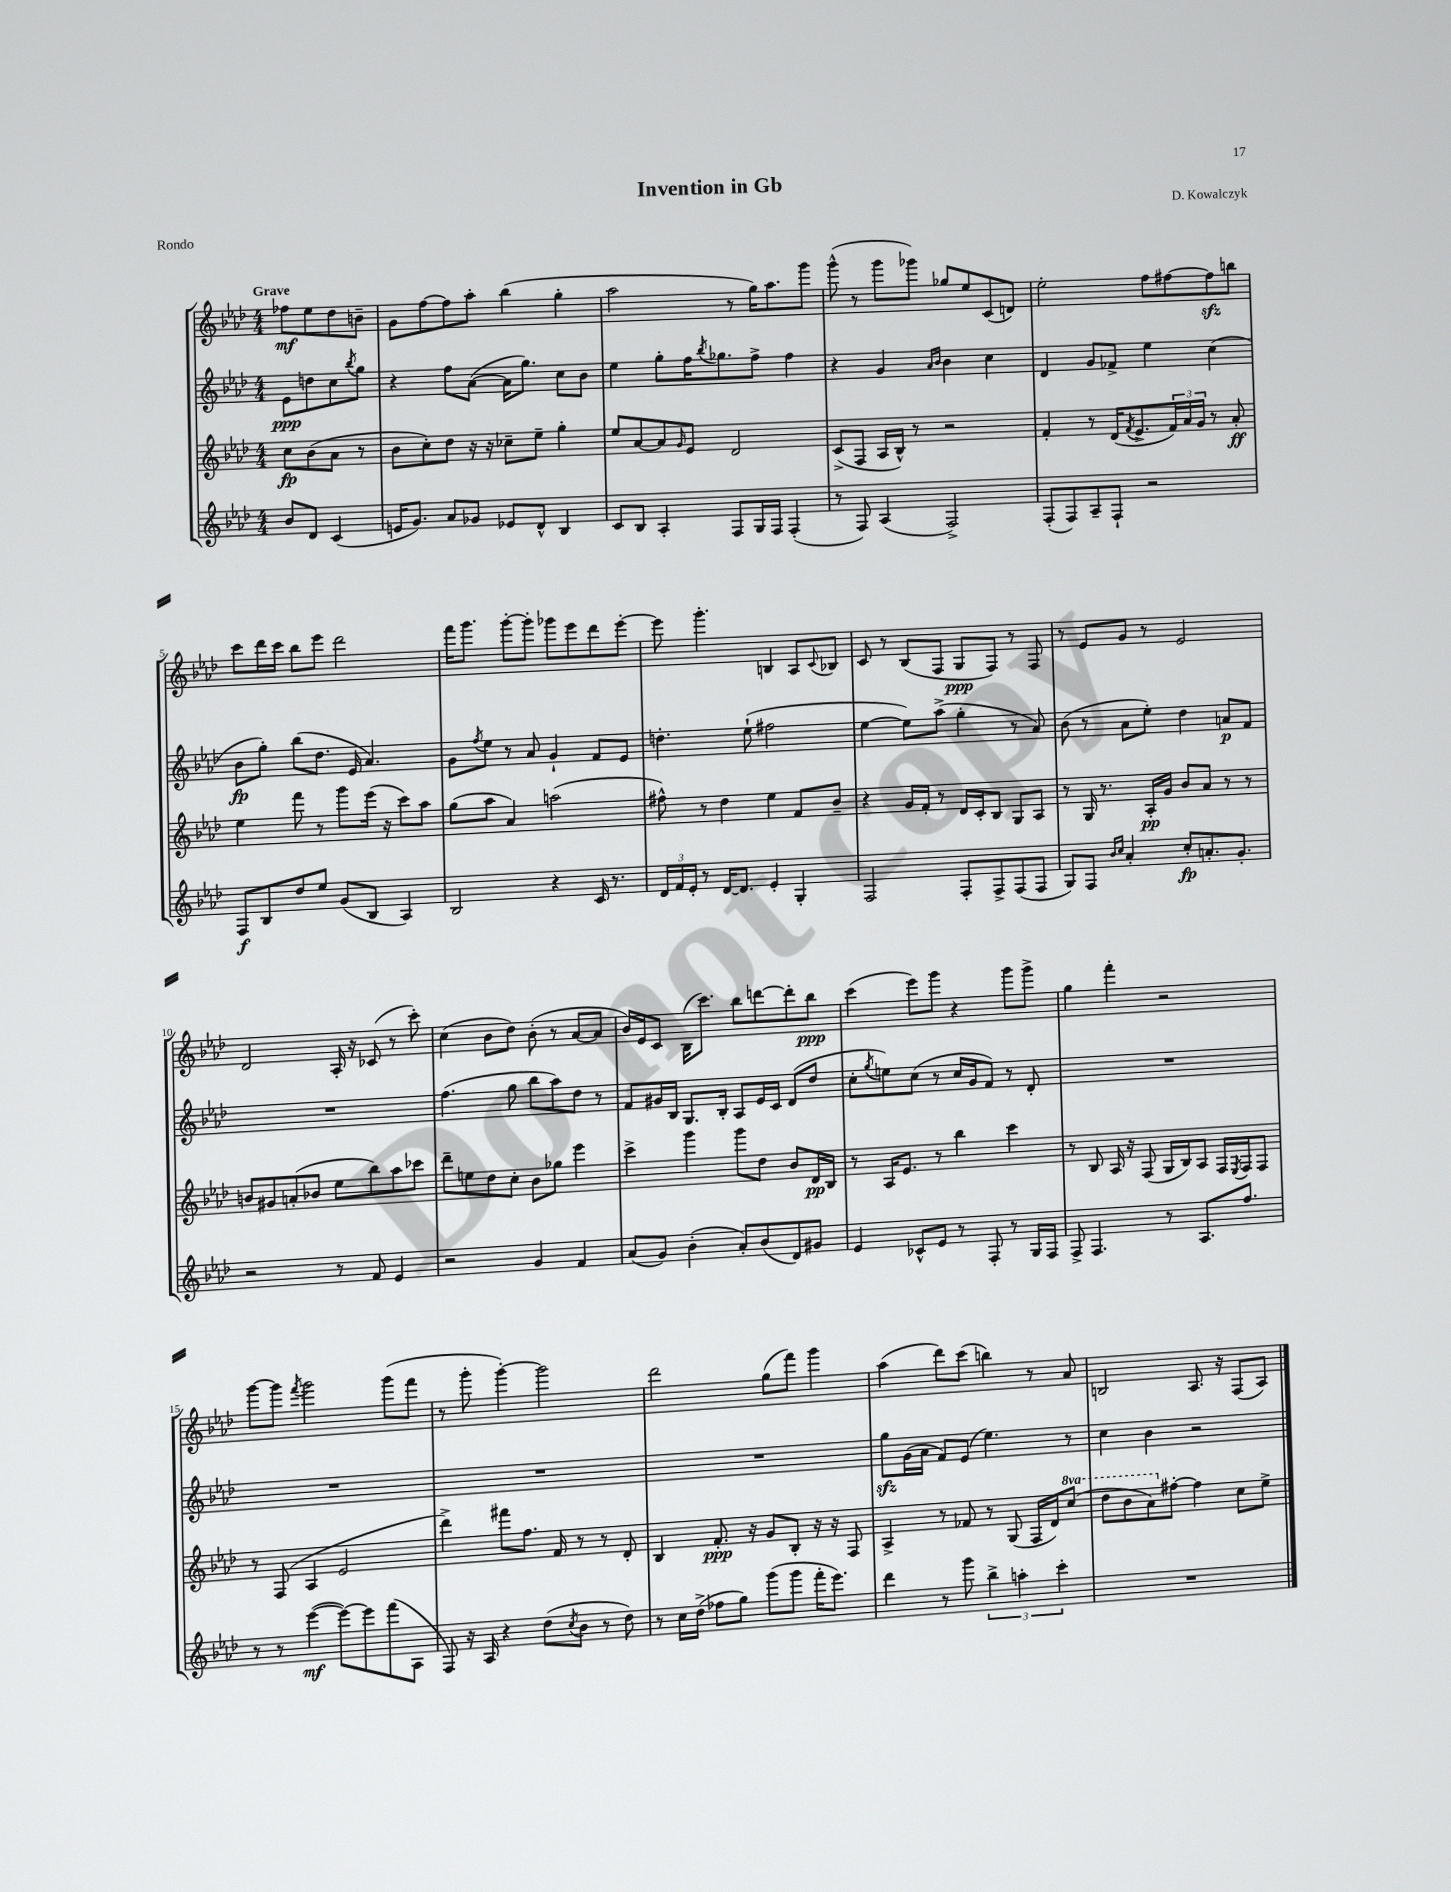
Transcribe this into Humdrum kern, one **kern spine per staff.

**kern	**kern	**kern	**kern
*staff4	*staff3	*staff2	*staff1
*clefG2	*clefG2	*clefG2	*clefG2
*k[b-e-a-d-]	*k[b-e-a-d-]	*k[b-e-a-d-]	*k[b-e-a-d-]
*M4/4	*M4/4	*M4/4	*M4/4
8b-/L	8cc\L	8e-\L	8ff-\L
8d-/J	(8b-\	8dd\	8ee-\
(4c/	8a-\J	8cc\	8dd-\
.	.	8qbb-/	.
.	8r	8gg\J	8b~\J
=	=	=	=
16e/LK	8b-\L	4r	8g\L
8.g/J)	.	.	.
.	8cc'\)	.	[8ff\
8a-/L	8dd-\J	8ff\L	8ff\]
8g-/J	16r	([8a-\J	8aa-'\J
.	16r	.	.
8e-/L	8cc-~\L	16a-\]LK	(4bb-\
.	.	8.gg\J)	.
8d-^^/J	8ee-~\J	.	.
4B-/	4gg'\	8cc\L	4gg'\
.	.	8b-\J	.
=	=	=	=
8c/L	8ee-/L	4ee-\	2aa-\
8B-/J	[8a-/	.	.
4A-'/	8a-/]	8gg'\L	.
.	16qqg/	.	.
.	8e-/J	16ff\K	.
.	.	8qbb-/	.
.	.	8.gg-\	.
8F/L	2d-/	.	8r
16G/L	.	8ff^\J	16gg\LK)
16F/JJ	.	.	8.aa-\
(4F'/	.	4ff\	.
.	.	.	8ggg\J
=	=	=	=
8r	(8c^/L	4r	(8ggg^^\
8F/)	8F/J	.	8r
(4A-/	16A-/LL	4g/	8ggg\L
.	16B-^^/JJ)	.	.
.	8r	.	8ggg-\J)
.	.	16qqa-/LL	.
.	.	16qqb-/JJ	.
2F^/)	2r	4b-\	8gg-/L
.	.	.	8ee-/
.	.	4cc\	(8c/
.	.	.	8d/J)
=	=	=	=
(8F'/L	4f'/	4d-/	2ee-'\
8F/)	.	.	.
8A-~/	8r	8g/L	.
8F`/J	(16d-/LK	8f-^/J	.
.	8qf/	.	.
.	8.e-^/	.	.
2r	.	4ee-\	8ff\L
.	24f/L)	.	[8ff#\
.	24a-/	.	.
.	24g/JJ	.	.
.	8r	(4cc\	8ff#\]
.	8a-'/	.	8bb\J
=	=	=	=
8F/L	4ee-\	8b-\L	8ccc\L
8B-/	.	8gg'\J)	16ddd-\L
.	.	.	16ccc\JJ
8dd-/	8fff\	(8bb-\L	8bb-\L
8ee-/J	8r	8.dd-\J	8eee-\J
(8g/L	8ggg\L	.	2ddd-\
.	.	16e-/	.
8B-/J	(16eee-\Jk	4.a-/)	.
.	16r	.	.
4A-/)	8ccc\L)	.	.
.	8aa-\J	.	.
=	=	=	=
2B-/	(8gg\L	8g\L	16fff\LK
.	.	.	8.ggg\J
.	.	8qff/	.
.	8aa-\J	8ee-\J	.
.	4a-/)	8r	[8ggg'\L
.	.	8a-/	8ggg'\]J
4r	(2aa\	4g`/	8ggg-\L
.	.	.	8eee-\
16c/	.	8f/L	8ddd-\
8.r	.	.	.
.	.	8e-/J	[8eee-'\J
=	=	=	=
24d-/LL	8ff#^^\)	4.dd'\	8eee-\]
24f/	.	.	.
24e-'/JJ	.	.	.
8r	8r	.	4.ggg'\
[16d-/LK	4dd-\	.	.
8.d-/]J	.	.	.
.	.	(8ee-`\	.
4e-'/	4ee-\	2ff#\	4B/
4G'/	8f/L	.	8A-/L
.	.	.	8qqc/
.	8b-~/J	.	8B-/J
=	=	=	=
2F/	4r	[4ee-\	8c/
.	.	.	8r
.	16g/LL	8ee-\]L)	(8B-/L
.	16f'/JJ	.	.
.	8r	(8aa-^\J	8F/J
8F'/L	16d-/LL	4gg'\	8G/L
.	16c'/J	.	.
8F^/	8B-/J	.	8F/J)
(8F/	8G/L	8r	8r
8F/J	8A-/J	8a-/)	8F/
=	=	=	=
8G/L)	8r	(8b-\	8r
8F/J	16G/	8r	8e-/L
.	8.r	.	.
16qqb-/LL	.	.	.
16qqcc/JJ	.	.	.
4a-'/	.	8a-\L	8g/J
.	16A-'/LL	8ee-'\J)	8r
.	16g/JJ	.	.
8cc'/L	8b-/L	4dd-\	2e-/
8.a'/	8a-/J	.	.
.	8r	8a/L	.
8.g'/J	.	.	.
.	8r	8f/J	.
=	=	=	=
2r	8b/L	1r	2d-/
.	8g#/	.	.
.	(8a'/	.	.
.	8b-/J	.	.
8r	8ee-\L	.	16A-'/
.	.	.	16r
8f/	8bb-\)	.	(8c-/
4e-/	8aa-\	.	8r
.	8ccc-\J	.	8ccc'\)
=	=	=	=
2r	8ddd-~\L	(4.ff\	(4cc\
.	8ee\	.	.
.	8dd-\	.	8b-\L
.	8cc'\J	8gg\	8dd-\J)
4g/	8b-\L	8bb-\L	(8b-'\
.	8gg-\J	8aa-\)	8r
4f/	4eee-\	8dd-\J	[8a-/L
.	.	8r	8a-/]J
=	=	=	=
(8a-/L	4ccc^\	8f/L	16b-/LL)
.	.	.	16e-/J
8g/J)	.	16g#/L	8c/J
.	.	16B-/JJ	.
(4b-'\	4ggg\	8.G/L	(16B-\LK
.	.	.	8.ccc\J)
.	.	16B-'/Jk	.
8a-'/L)	8ggg\L	8A-/L	8bb-\L
(8b-/	8dd-\J	16e-/L	[8ddd\
.	.	16c/JJ	.
8d-/)	8b-/L	(8d-/L	8ddd'\]
8g#/J	16d-/L	8dd-/J	8bb-\J
.	16B-/JJ	.	.
=	=	=	=
4e-/	8r	8cc'\L	(4ccc\
.	.	8qgg/	.
.	16A-/LK	8ee\)	.
.	8.e-/J	.	.
8c-^^/L	.	(8cc\J	8eee-\L)
8e-/J	8r	8r	8ggg\J
8r	4bb-\	16cc/LL	4r
.	.	16g/J	.
8F'/	.	8f/J)	.
8r	4ccc\	8r	8ggg\L
16G/LL	.	8d-'/	8ggg^\J
16F/JJ	.	.	.
=	=	=	=
8F^/	8r	1r	4gg\
4.F/	8B-/	.	.
.	16A-/	.	4fff'\
.	16r	.	.
.	(8F/	.	.
8r	16G/LL	.	2r
.	16B-/J)	.	.
8.A-/L	8A-/J	.	.
.	16F/LL	.	.
.	8qE-/	.	.
8.ff/J	16F/J	.	.
.	8F/J	.	.
=	=	=	=
8r	8r	1r	[8ggg\L
8r	(8F/	.	8ggg\]J
.	.	.	8qfff/
([4eee-\	4A-/	.	2ggg\
8eee-\_L)	2e-/	.	.
8eee-\]	.	.	.
(8fff\	.	.	(8ggg\L
8A-\J	.	.	8fff\J
=	=	=	=
8F/)	4ddd-^\)	1r	8r
16r	.	.	8ggg'\
16A-/	.	.	.
4r	8fff#\L	.	[4ggg'\)
.	8.ff\J	.	.
(8dd-\L	.	.	2ggg\]
.	16f/	.	.
8qcc/	.	.	.
8b-\J	8r	.	.
8r	8r	.	.
8dd-\)	8d-'/	.	.
=	=	=	=
8r	4B-/	1r	2ddd-\
16cc\LL	.	.	.
(16dd-^\JJ	.	.	.
8ff-\L	8.f'/	.	.
8gg\J)	.	.	.
.	16r	.	.
(8ggg\L	8g/L	.	(8gg\L
8ggg\J	8B-'/J	.	8fff\J)
16fff'\LK	16r	.	4ggg\
8.eee-\J)	16r	.	.
.	8F/	.	.
=	=	=	=
4ddd-\	4A-^/	8gg\L	(4aa-\
.	.	(16g\L	.
.	.	16a-\JJ	.
8r	8r	8f/L)	8ddd-\L)
8ggg\	8f-/	(8e-/J	(8ccc\J
6bb-^\	8r	4.ee-\)	4bb\)
.	(8G/	.	.
6aa'\	.	.	.
.	16F/LL	.	8r
.	16d-/J)	.	.
6ccc'\	.	.	.
.	(8ccc/J	8r	8a-/
=	=	=	=
1r	8ddd-\L	4cc\	2B/
.	8bb-\	.	.
.	8aa-\)	4b-\	.
.	[8ff#'\J	.	.
.	4ff#\]	2r	8.A-/
.	.	.	16r
.	8cc\L	.	(8F/L
.	8ee-^\J	.	8A-/J)
==	==	==	==
*-	*-	*-	*-
